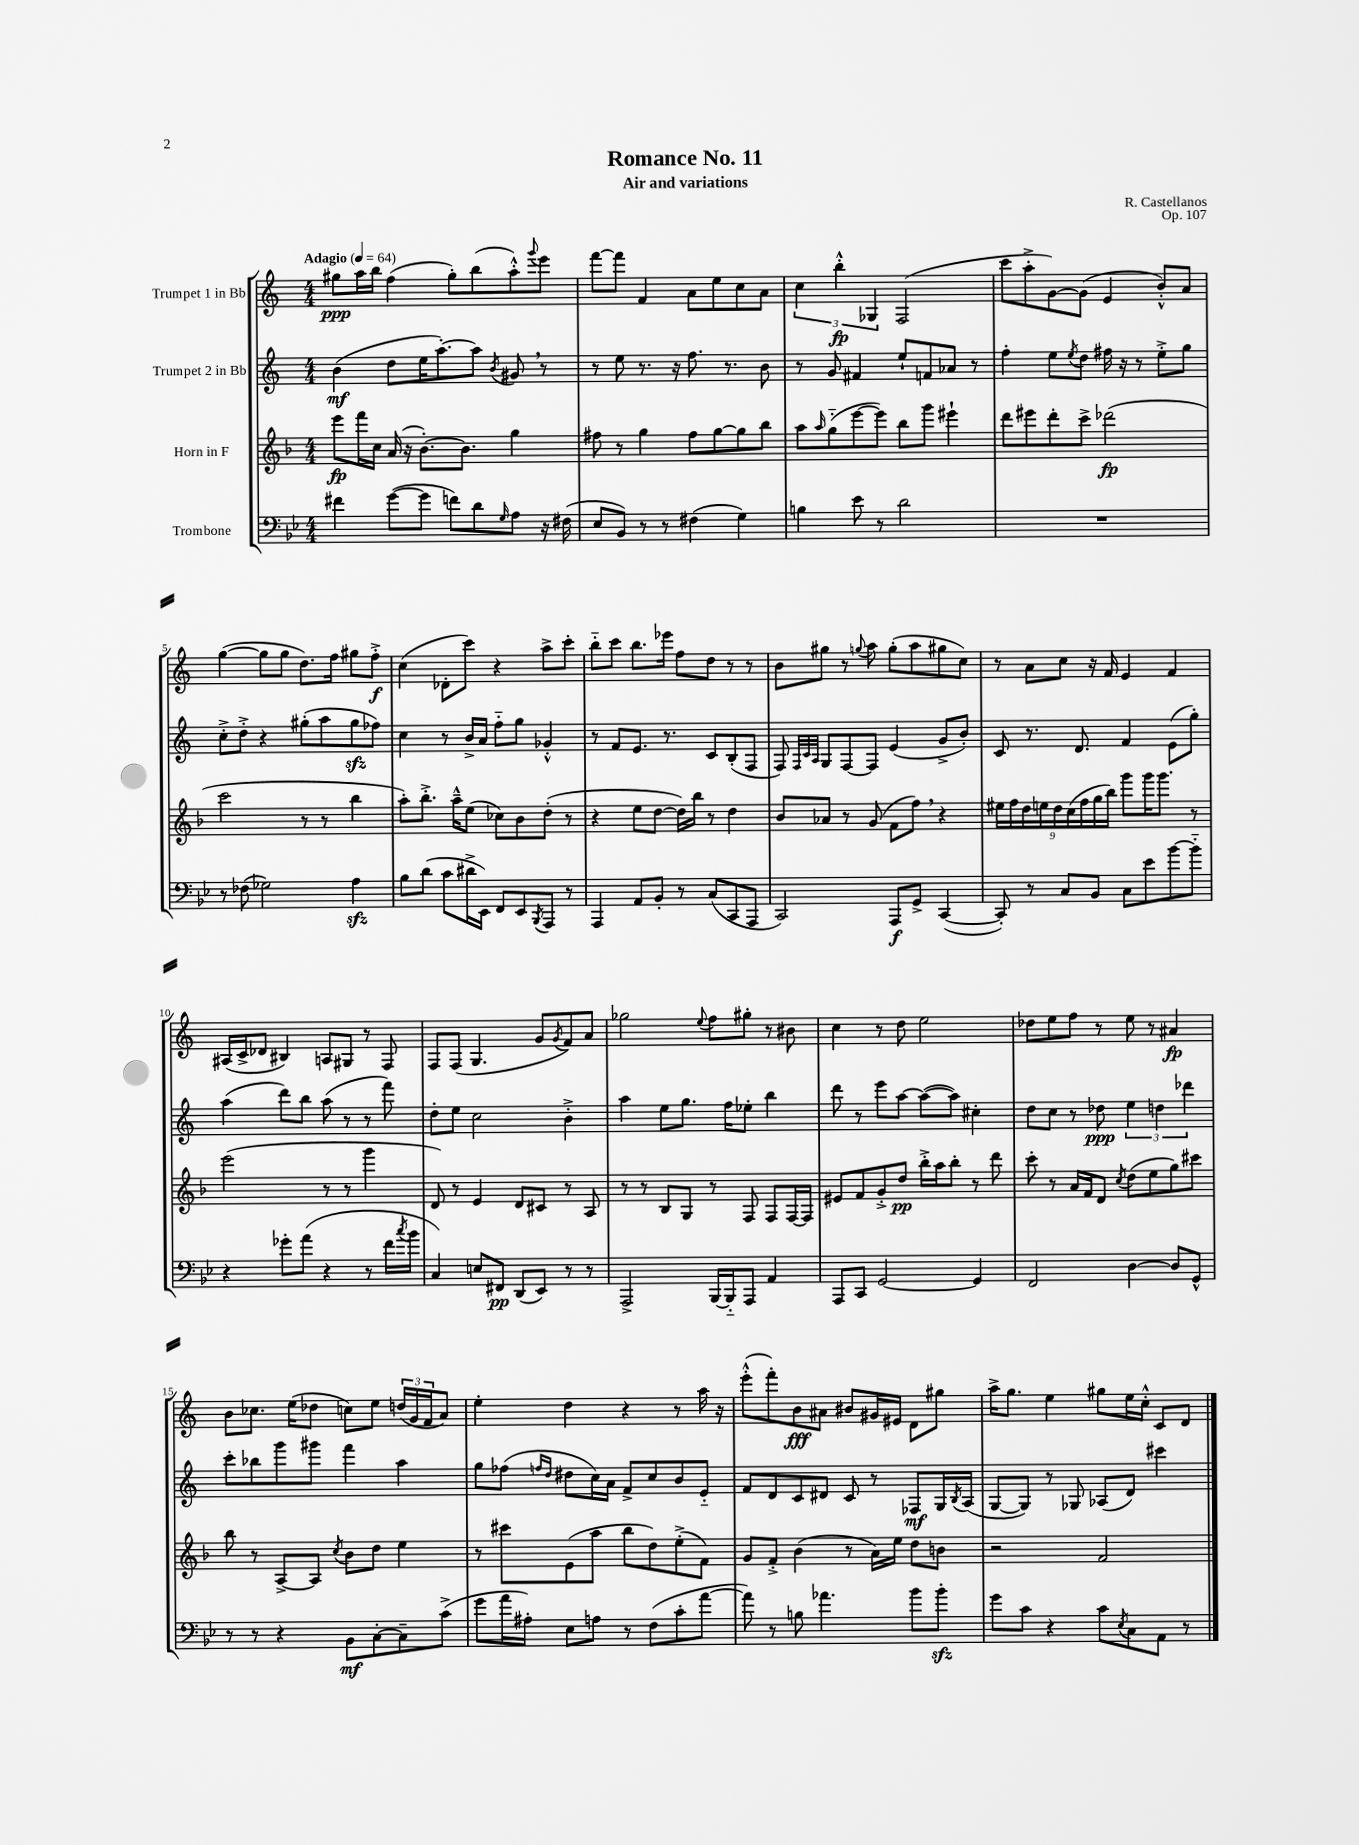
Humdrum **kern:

**kern	**kern	**kern	**kern
*staff4	*staff3	*staff2	*staff1
*clefF4	*clefG2	*clefG2	*clefG2
*k[b-e-]	*k[b-]	*k[]	*k[]
*M4/4	*M4/4	*M4/4	*M4/4
*MM64	*MM64	*MM64	*MM64
4f#\	8eee\L	(4b\	8gg#\L
.	16fff\L	.	16aa\L
.	16cc\JJ	.	16bb\JJ
([8g\L	(16a/	8dd\L	(4ff\
.	16r	.	.
8g\]J	[8.b-'\L)	16ee\K	.
.	.	[8.aa'\)	.
8f\L)	.	.	8gg#'\L)
.	8.b-\]J	.	.
8d\	.	8aa\]J	(8bb\
16qqG/	.	8qb/	.
8A\J	4gg\	8g#/	8aa'^^\)
.	.	.	8qqggg/
16r	.	8r	8eee\J
(16F#\	.	.	.
=	=	=	=
8E-/L	8ff#\	8r	[8fff\L
8BB-/J)	8r	8ee\	8fff\]J
8r	4gg\	8.r	4f/
8r	.	.	.
.	.	16r	.
(4F#\	8ff#\L	8.ff\	8a\L
.	[8gg\	.	8ee\
.	.	8.r	.
4G\)	8gg\]	.	8cc\
.	8bb-\J	8b\	8a\J
=	=	=	=
4B\	8aa\L	8r	6cc\
.	16qqaa/	.	.
.	(8gg'~\	8g/	.
.	.	.	6bb'^^\
8e-\	[8eee\	4f#/	.
.	.	.	6G-/
8r	8eee\]J)	.	.
2d\	8bb-\L	8ee`/L	(2F/
.	8ggg\J	8f/	.
.	4eee#`\	8a-/J	.
.	.	8r	.
=	=	=	=
1r	8ddd\L	4ff'\	8ccc\L
.	8eee#\	.	8aa'^\
.	8ddd'\	8ee\L	[8g\)
.	.	8qee/	.
.	8ccc^\J	8dd\J	(8g\]J
.	(2ddd-\	16ff#\	4e/
.	.	16r	.
.	.	8r	.
.	.	8ee'^\L	8b'^^/L)
.	.	8gg\J	8a/J
=	=	=	=
8r	2ccc\	8cc'^\L	([4gg\
(8F-\	.	8dd'^\J	.
2G-\)	.	4r	8gg\]L
.	.	.	8gg\J
.	8r	(8gg#'\L	8.dd\L)
.	8r	8aa\	.
.	.	.	16ff\Jk
4A\	4bb-\	8gg#\	8gg#\L
.	.	8ff-\J)	8ff'^\J
=	=	=	=
8B-\L	8aa'\L)	4cc\	(4cc\
(8d\J	8.bb-'^\J	.	.
8c\L	.	8r	8d-'\L
.	16aa~^^\LK	.	.
16d#^\L	(8ee\J	16b^/LL	8ccc\J)
16EE-\JJ)	.	16a/JJ	.
8FF/L	8cc-\L)	8ff'~\L	4r
8EE-/	8b-\	8gg\J	.
8qBBB-/	.	.	.
8AAA/J	(8dd'\J	4g-'^^/	8aa^\L
8r	8r	.	8ccc'\J
=	=	=	=
4AAA/	4r	8r	8bb'~\L
.	.	8f/L	8ccc\J
8AA/L	8ee\L	8.e/J	8.bb\L
8BB-'/J	[8dd\J	.	.
.	.	8.r	16eee-\Jk
8r	16dd\]LL)	.	8ff\L
.	16bb-\JJ	.	.
(8C/L	8r	8c/L	8dd\J
8CC/	4dd\	(8B'/	8r
8AAA/J	.	8F/J	8r
=	=	=	=
2CC/)	8b-/L	8F/)	8b\L
.	.	32qqF/LLL	.
.	.	32qqc/	.
.	.	32qqA/JJJ	.
.	8a-/J	8G/L	8gg#\J
.	8r	[8F/	8r
.	.	.	8qqgg/
.	(8g/	8F/]J	8aa\
8AAA/L	8f\L	(4e/	(8gg'\L
8GG^/J	8ff\J)	.	8aa\
([4CC/	4r	8g^/L	8gg#\
.	.	8b'/J)	8cc\J)
=	=	=	=
8CC'/])	18ee#\LL	8c/	8r
.	18ff\	.	.
.	18dd\	.	.
8r	.	8.r	8a\L
.	18ee\	.	.
.	18dd\	.	.
8C/L	.	.	8cc\J
.	(18cc\	.	.
.	.	8.d/	.
.	18ff\	.	.
8BB-/J	.	.	16r
.	18gg\	.	.
.	.	.	16f/
.	18bb-\JJ)	.	.
8C\L	8ggg\L	4f/	4e/
8e-\	16ggg\K	.	.
.	8.ggg\J	.	.
[8b-\	.	(8e\L	4f/
8b-'~\]J	8r	8gg'\J)	.
=	=	=	=
4r	(2eee\	(4aa\	(16A#/LL
.	.	.	16c^/J
.	.	.	8d-/J
8g-'\L	.	8ddd\L)	4B#/)
(8a\J	.	8bb\J	.
4r	8r	(8aa\	8A/L
.	8r	8r	8G#/J
8r	4ggg\	8r	8r
16f\LL	.	8fff\)	8F/
8qcc/	.	.	.
16b-\JJ	.	.	.
=	=	=	=
4C/)	8d/)	8dd'\L	8F/L
.	8r	8ee\J	(8F/J
8E/L	4e/	2cc\	4.G/
8FF#/J	.	.	.
(8DD/L	8d/L	.	.
8EE-/J)	8c#/J	.	8g/L
.	.	.	8qg/
8r	8r	4b'^\	8f/)
8r	8A/	.	8a/J
=	=	=	=
2AAA^/	8r	4aa\	2gg-\
.	8r	.	.
.	8B-/L	8ee\L	.
.	8G/J	8.gg\J	.
.	.	.	8qqee/
[16BBB-/LL	8r	.	8ff\L
16BBB-'~/]J	.	16ff\LK	.
8AAA/J	8F/	8ee-'\J	8gg#'\J
4AA/	8F/L	4bb\	8r
.	[16F/L	.	8b#\
.	16F/]JJ	.	.
=	=	=	=
8AAA/L	8e#/L	8ddd\	4cc\
8CC/J	8f/	8r	.
[2GG/	8g'^/	8eee\L	8r
.	8dd/J	[8aa\J	8dd\
.	16bb-'^\LL	(8aa\_L	2ee\
.	16aa\J	.	.
.	8bb-'\J	8aa\]J)	.
4GG/]	8r	4cc#'\	.
.	8ddd\	.	.
=	=	=	=
2FF/	8ccc'\	8dd\L	8dd-\L
.	8r	8cc\J	8ee\
.	16a/LL	8r	8ff\J
.	16f/J	.	.
.	8d/J	8dd-\	8r
.	8qcc/	.	.
[4D\	(8dd\L	6ee\	8ee\
.	8ee\	.	8r
.	.	6dd\	.
8D/]L	8gg\)	.	4a#/
.	.	6ddd-\	.
8GG^^/J	8ccc#\J	.	.
=	=	=	=
8r	8bb-\	8ccc'\L	8b\L
8r	8r	8bb-\	8.cc-\J
4r	[8A^/L	8ggg\	.
.	.	.	(16ee\LK
.	8A/]J	8ggg#\J	8dd-\J
.	8qcc/	.	.
8BB-\L	8b-\L	4fff\	8cc\L)
[8C'\	8dd\J	.	8ee\J
8C~\]	4ee\	4aa\	(24dd/LL
.	.	.	24g/
.	.	.	24f/J
(8c^\J	.	.	8a/J)
=	=	=	=
8g\L	8r	8gg\L	4ee'\
16a\L	8ccc#\L	(8ff-\J	.
16A#'\JJ)	.	.	.
.	.	16qqff/LL	.
.	.	16qqdd/JJ	.
8E-\L	(8e\	8dd#\L	4dd\
8A\J	8aa\J	16cc\L)	.
.	.	16a\JJ	.
8r	8bb-\L	8f^/L	4r
(8F\L	8dd\)	8cc/	.
8c'\	(8ee'^\	8b/	8r
[8a\J	8f\J)	8e'~/J	16aa\
.	.	.	16r
=	=	=	=
8a\])	8g/L	8f/L	(8eee'^^\L
8r	8f'^/J	8d/	8fff'\)
8B\	(4b-\	8c/	8b\
4.a-\	.	8d#/J	8a#\J
.	8r	8c/	8b#/L
.	16a\LL)	8r	16g#/L
.	16ee\JJ	.	16e#/JJ
8b-\L	8dd\L	8F-/L	8d\L
8b-'\J	8b\J	16G/L	8gg#\J
.	.	8qB/	.
.	.	(16A/JJ	.
=	=	=	=
8g\L	2r	[8G/L	16aa^\LK
.	.	.	8.gg\J
8c\J	.	8G/]J)	.
4r	.	8r	4ee\
.	.	8G-/	.
8c\L	2f/	(8A-/L	8gg#\L
8qE-/	.	.	.
8C\	.	8d/J)	16ee\L
.	.	.	16cc'^^\JJ
8AA\J	.	4ccc#\	8c/L
8r	.	.	8d/J
==	==	==	==
*-	*-	*-	*-
